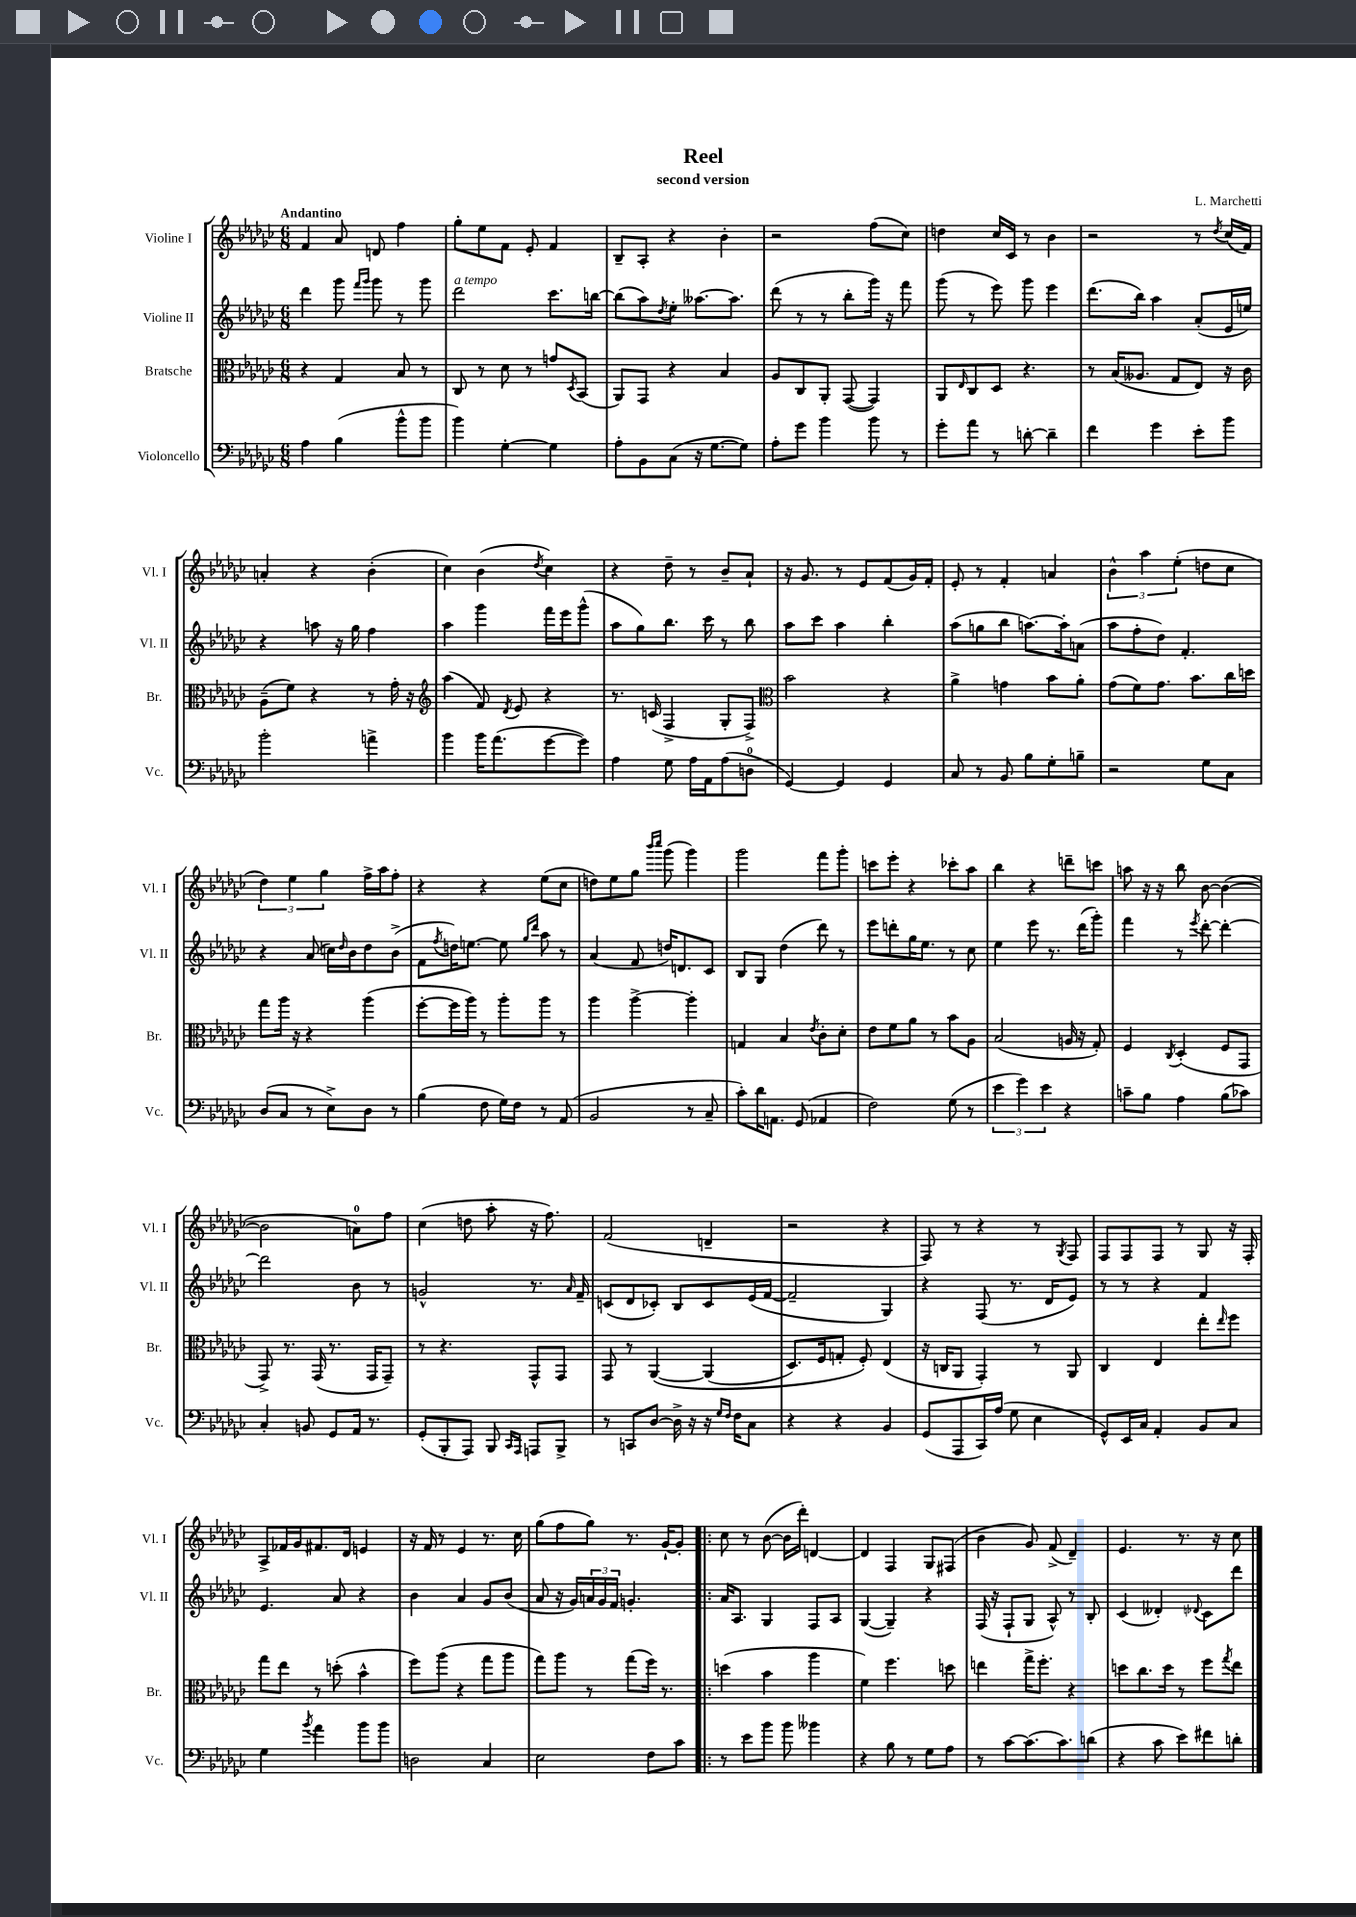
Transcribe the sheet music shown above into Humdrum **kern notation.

**kern	**kern	**kern	**kern
*staff4	*staff3	*staff2	*staff1
*clefF4	*clefC3	*clefG2	*clefG2
*k[b-e-a-d-g-c-]	*k[b-e-a-d-g-c-]	*k[b-e-a-d-g-c-]	*k[b-e-a-d-g-c-]
*M6/8	*M6/8	*M6/8	*M6/8
4A-	4r	4ddd-	4f
(4B-	4G-	8ggg-	8a-
.	.	16qqfff	.
.	.	16qqggg-	.
.	.	8ggg-	8d
8b-^^	8B-	8r	4ff
8b-	8r	8ggg-	.
=	=	=	=
4b-)	8C-	2ddd-	8gg-'
.	8r	.	8ee-
[4G-'	8d-	.	8f
.	8r	.	8e-'
4G-]	8g	8.ccc-	4f
.	8qD-	.	.
.	(8BB-	.	.
.	.	[16bb	.
=	=	=	=
8A-'	8AA-)	(8bb]	8B-~
8BB-	8GG-	8aa-)	8A-'
.	.	8qdd-	.
(8C-	4r	8ee-'	4r
16r	.	[8.aa--	.
[8.G-	.	.	.
.	4B-	.	4b-'
.	.	8.aa--]	.
8G-])	.	.	.
=	=	=	=
8A-'	8A-	(8ddd-	2r
8g-	8C-	8r	.
4b-	8AA-'	8r	.
.	([8GG-	8bb-'	.
8b-	4GG-])	16ggg-)	(8ff
.	.	16r	.
8r	.	8fff	8cc-)
=	=	=	=
8g-'	8AA-	(8ggg-	4dd
.	16qqE-	.	.
8a-	8C-	8r	.
8r	8D-	8eee-)	16cc-
.	.	.	16c-
[8d'	4.r	8ggg-	8r
4d~]	.	4eee-	4b-
=	=	=	=
4f	8r	(8.ddd-	2r
.	(16B-	.	.
.	8.A--	16bb-)	.
4g-	.	4aa-	.
.	8G-	.	.
8e-'	8E-)	(8a-'	8r
.	.	.	8qdd-
8b-	16r	16e-	(16cc-
.	16c-	16ee)	16f)
=	=	=	=
2b-'	(8A-~	4r	4a'
.	8f)	.	.
.	4r	8aa	4r
.	.	16r	.
.	.	16gg-	.
4a^	8r	4ff	(4b-'
.	16g-'	.	.
.	16r	.	.
=	=	=	=
*	*clefG2	*	*
4b-	(4aa-	4aa-	4cc-)
16b-	8f)	4ggg-	(4b-
(8.a-	.	.	.
.	8qd-	.	.
.	8e-	.	.
.	.	.	8qdd-
[8g-	4r	16fff	4cc-)
.	.	16eee-	.
8g-])	.	(8ggg-^^	.
=	=	=	=
4A-	8.r	8aa-	4r
.	.	8gg-)	.
.	(16c	.	.
8G-	4F^	8.bb-	8dd-~
16A-	.	.	8r
16AA-	.	16ccc-	.
(8A-	8G-'	8r	8b-~
8D	8F^)	8bb-	8a-`
=	=	=	=
*	*clefC3	*	*
[4GG-)	2b-	8aa-	16r
.	.	.	8.g-
.	.	8ccc-	.
4GG-]	.	4aa-	8r
.	.	.	8e-
4GG-	4r	4bb-'	(8f
.	.	.	16g-)
.	.	.	16f'
=	=	=	=
8C-	4a-^	(8aa-	8e-'
8r	.	8gg	8r
8BB-	4g	8bb-	4f'
8B-	.	[8.aa)	.
8G-'	8b-	.	4a
.	.	16aa']	.
8B~	8a-'	(8a	.
=	=	=	=
2r	(8g-	8aa-	6b-^^
.	8f)	8ff'	.
.	.	.	6aa-
.	8.g-	8dd-)	.
.	.	.	(6ee-'
.	.	4.f'	.
.	8.b-	.	.
8G-	.	.	8dd
8C-	16cc-	.	8cc-
.	16dd	.	.
=	=	=	=
(8D-	8gg-	4r	6dd-)
8C-	16aa-	.	.
.	.	.	6ee-
.	16r	.	.
8r	4r	(8a-	.
.	.	.	6gg-
8E-^)	.	16cc)	.
.	.	16qqdd-	.
.	.	16b-	.
8D-	(4aa-	8dd-	16ff^
.	.	.	16aa-
8r	.	(8b-^	8ff'
=	=	=	=
(4B-	[8ff'	8f	4r
.	.	8qff	.
.	16ff]	16dd)	.
.	16aa-)	[8.ee	.
8F	8r	.	4r
16G-)	8aa-'	8ee]	.
16F	.	.	.
.	.	16qqgg-	.
.	.	16qqddd-	.
8r	8aa-	8aa-	(8ee-
(8AA-	8r	8r	8cc-
=	=	=	=
2BB-	4aa-	(4a-	8dd)
.	.	.	8ee-
.	[4aa-^	8f	8gg-
.	.	.	16qqbbb-
.	.	.	16qqcccc-
.	.	16dd)	(8ggg-
.	.	8.d	.
8r	4aa-']	.	4ggg-)
8C-~	.	8c-	.
=	=	=	=
8c-')	4G	8B-	2ggg-
16d-	.	8G-	.
8.AA	.	.	.
.	4B-	(4dd-	.
(8GG-	.	.	.
.	8qe-	.	.
4AA-	8c-'	8ddd-)	8fff
.	8d-'	8r	8ggg-'
=	=	=	=
2F)	8e-	8eee-	8ccc
.	8f	8ddd'	8eee-'
.	8a-	16gg-	4r
.	.	8.ee-	.
.	8r	.	.
(8G-	8b-	8r	8ccc-'
8r	8A-	8cc-	8aa-
=	=	=	=
6e-	(2B-	4ee-	4bb-
6g-)	.	.	.
.	.	8eee-	4r
6e-	.	.	.
.	.	8.r	.
4r	16A	.	8ddd~
.	16r	(16ddd-	.
.	8G-')	8ggg-')	8ccc
=	=	=	=
8c~	4F	4fff	8aa
8B-	.	.	16r
.	.	.	16r
.	8qC-	.	.
4A-	(4D-'	8r	8bb-
.	.	8qeee-	.
.	.	[8ddd-'	[8b-
(8B-	8F	4ddd-'_	(4b-_
8c-)	8GG-	.	.
=	=	=	=
4C-'	8GG-^)	2ddd-]	2b-]
.	8.r	.	.
8BB	.	.	.
.	(16GG-	.	.
8GG-	8.r	.	.
16AA-	.	8b-	8a)
8.r	16GG-	.	.
.	8GG-~)	8r	8ff
=	=	=	=
(8GG-'	8r	2g^^	(4cc-
8BBB-'	4.r	.	.
8AAA-)	.	.	8dd
8BBB-	.	.	8aa-'
16qqCC-	.	.	.
16qqAAA-	.	.	.
8AAA	8GG-^^	8.r	16r
.	.	.	8.ff)
8BBB-^	8GG-	.	.
.	.	16qqa-	.
.	.	16f~	.
=	=	=	=
8r	8GG-	(8c	(2f
8CC	8r	8d-	.
[8D-	&([4AA-	8c-')	.
16D-^]	.	8B-	.
16r	.	.	.
16r	(4AA-]	8c-	4d~
16qqG-	.	.	.
16qqF	.	.	.
16F	.	.	.
8C-	.	(16e-	.
.	.	[16f	.
=	=	=	=
4r	8.D-)	2f~]	2r
.	16F	.	.
4r	8G'	.	.
.	8F'&)	.	.
4BB-	(4E-	4G-)	4r
=	=	=	=
(8GG-	16r	4r	8F)
.	16C	.	.
8AAA-	8AA-	.	8r
16CC-)	4GG-')	(8F	4r
(16A-	.	.	.
8G-	.	8.r	.
4E-	8r	.	8r
.	.	16d-	.
.	.	.	8qG-
.	8AA-	8e-)	8F
=	=	=	=
8GG-^^)	4C-	8r	8F
16EE-	.	8r	8F
16C-	.	.	.
4AA-'	4E-	4r	8F
.	.	.	8r
8BB-	8ee-'	4f	8G-
.	16qqee-	.	.
8C-	8ff	.	16r
.	.	.	16F'
=	=	=	=
4G-	8gg-	4.e-	8A-^
.	8ee-	.	16f-
.	.	.	16g-
8qb-	.	.	.
4a-	8r	.	8.f#
.	(8dd'	8a-	.
.	.	.	16d-
8b-	4b-^^	4r	4e
8b-	.	.	.
=	=	=	=
2D	8ff)	4b-	16r
.	.	.	16f
.	(8aa-	.	8r
.	4r	4a-	4e-
4C-	8gg-	8g-	8.r
.	8aa-	(8b-	.
.	.	.	16cc-
=	=	=	=
2E-	8gg-)	8a-	(8gg-
.	8aa-	16r	8ff
.	.	16g-)	.
.	8r	24a	8gg-)
.	.	24g-	.
.	.	24f	.
.	(8gg-	4.g'	8.r
8F	16ff)	.	.
.	8.r	.	[16g-`
8c-	.	.	8g-']
=!|:	=!|:	=!|:	=!|:
8r	(4dd	16a-	8cc-
.	.	8.A-	.
8e-	.	.	8r
8b-	4b-	4G-	([8b-
8b-	.	.	16b-]
.	.	.	16ddd-')
4b--	4aa-	8F	[4d
.	.	8A-	.
=	=	=	=
4r	4f)	([4G-	4d]
8B-	4.ff	4G-~])	4F
8r	.	.	.
8G-	.	4r	8G-
8A-	8dd	.	(8F#
=	=	=	=
8r	4ee	(16F	4b-
.	.	16r	.
[8c-	.	8F`	.
(8.c-]	16gg-^	8G-	8g-)
.	8.ff'	.	.
.	.	8A-^^)	(8f^
8.c-)	.	.	.
.	4r	8r	4d-~)
(8d	.	8B-'	.
=	=	=	=
4r	8dd	(4c-	4.e-
.	8.cc-	.	.
8c-	.	4d--')	.
.	16dd	.	.
8e-)	8r	.	8.r
.	.	8qqd-	.
8f#	8ff	8c-	.
.	.	.	16r
.	8qgg-	.	.
8d'	8ee-	8ddd-	8cc-
==	==	==	==
*-	*-	*-	*-
